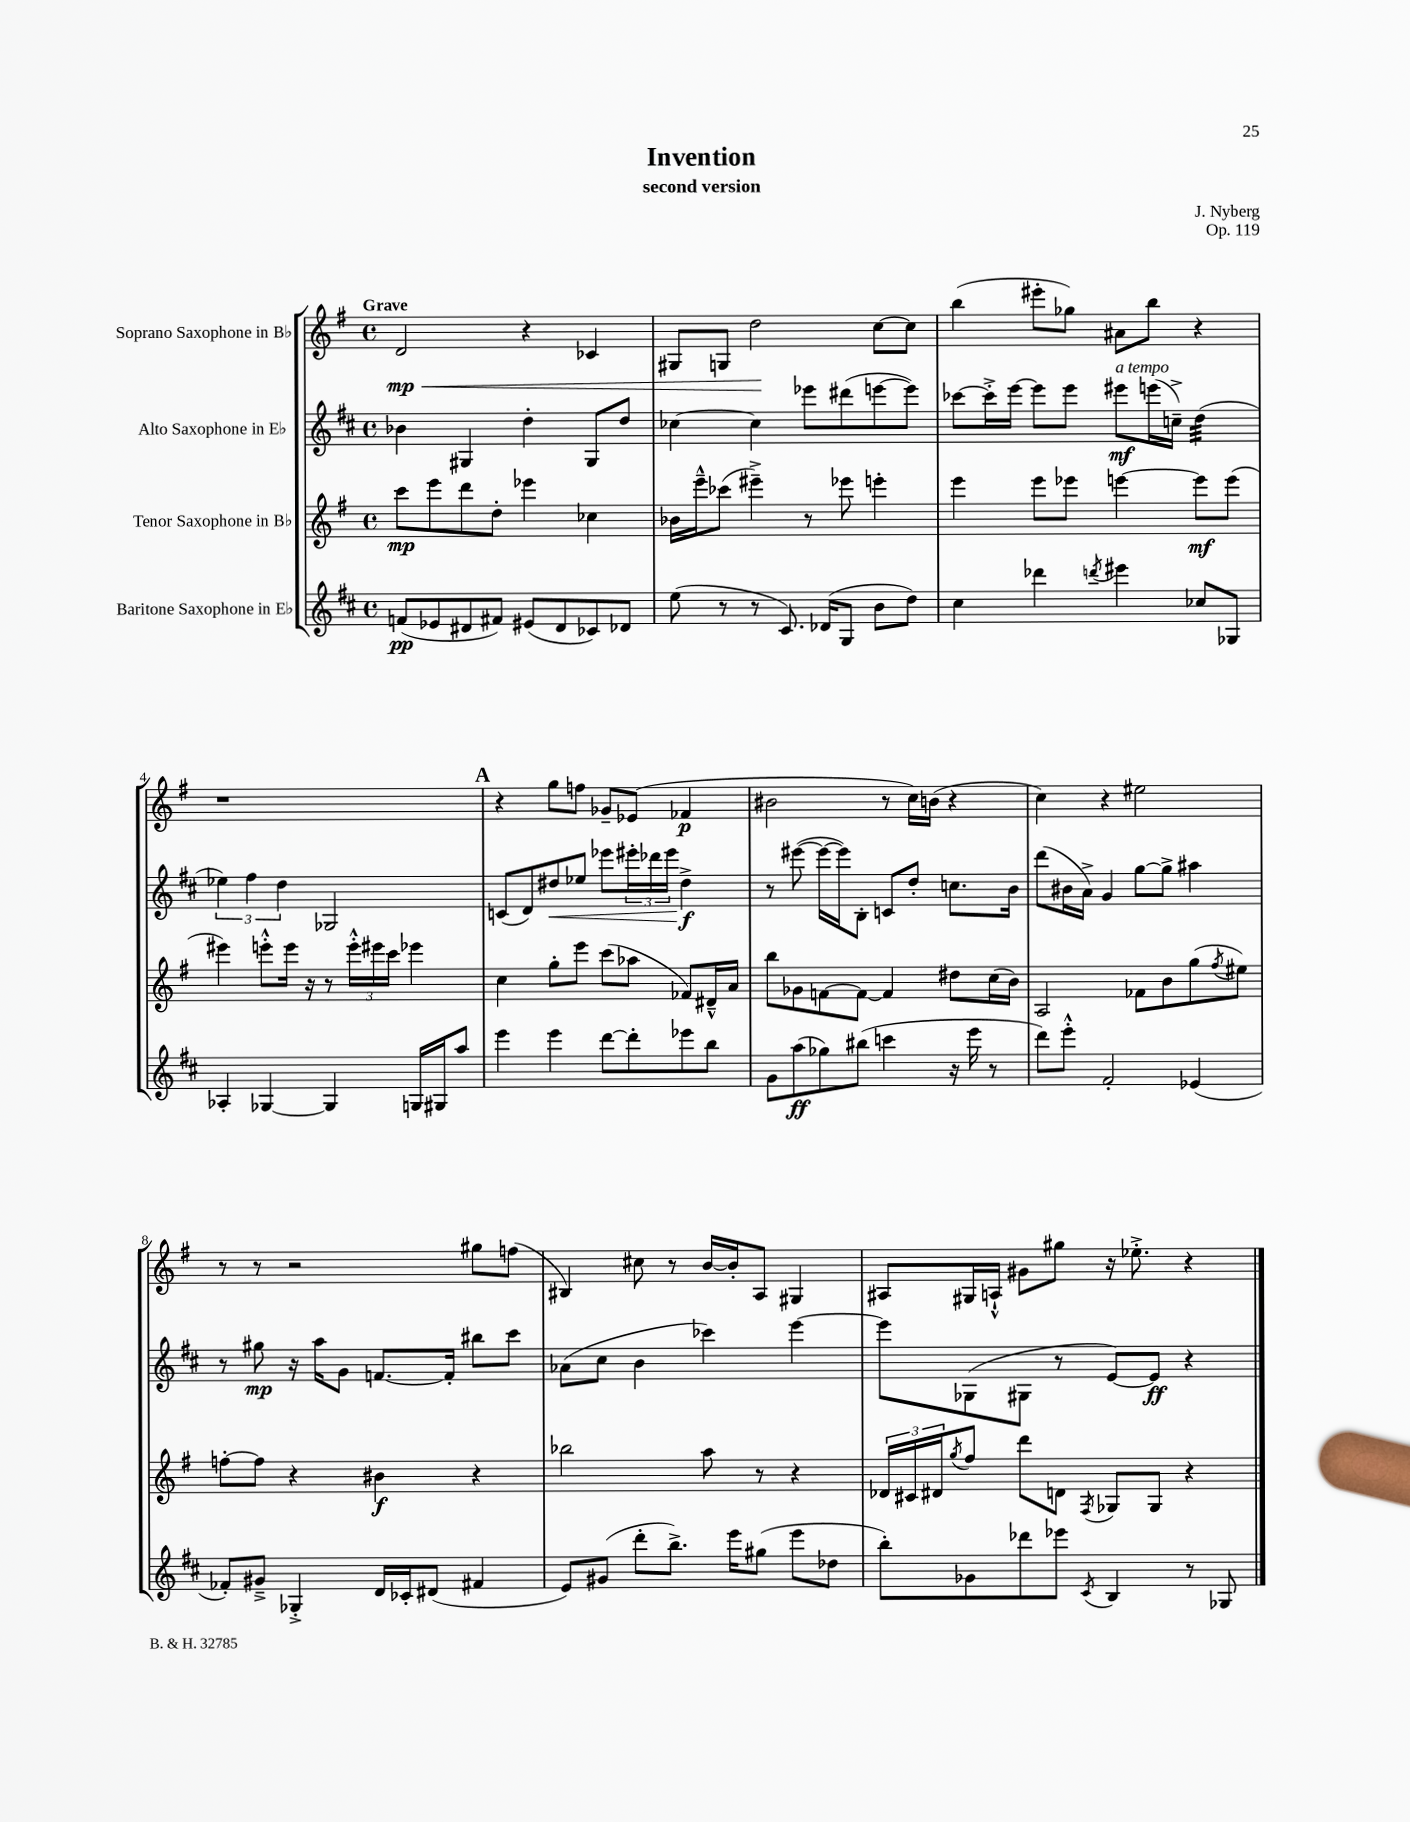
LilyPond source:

\header { title = "Invention" composer = "J. Nyberg" subtitle = "second version" opus = "Op. 119" }
<<
\new StaffGroup <<
\new Staff = "s0" \with { instrumentName = "Soprano Saxophone in Bb" } {
    \clef treble \key g \major \defaultTimeSignature \time 4/4 \tempo "Grave"
    d'2\mp\< r4 ces'4 |
    gis8 g8 d''2\! c''8~ c''8 |
    b''4( eis'''8-. ges''8) ais'8 b''8 r4 |
    r1 |
    \mark \markup { \bold "A" } r4 g''8 f''8 ges'8-- ees'8( fes'4\p |
    bis'2 r8 c''16) b'16( r4 |
    c''4) r4 eis''2 |
    r8 r8 r2 gis''8 f''8( |
    bis4) cis''8 r8 b'16~ b'16-. a8 gis4 |
    ais8 gis16 a16-!-^ gis'8 gis''8 r16 ees''8.-.-> r4 \bar "|." |
}
\new Staff = "s1" \with { instrumentName = "Alto Saxophone in Eb" } {
    \clef treble \key d \major \defaultTimeSignature \time 4/4
    bes'4 gis4 d''4-. gis8 d''8 |
    ces''4~ ces''4 ees'''8 dis'''8( e'''8~ e'''8) |
    ces'''8~ ces'''16-.-> e'''16~ e'''8 e'''8 eis'''8\mf^\markup { \italic "a tempo" } e'''16( c''16--->) d''4:32( |
    \tuplet 3/2 { ees''4) fis''4 d''4 } ges2 |
    \mark \markup { \bold "A" } c'8( d'8) dis''8\< ees''8 ees'''8 \tuplet 3/2 { eis'''16-. des'''16 eis'''16\! } dis''4->\f |
    r8 eis'''8~( eis'''16~ eis'''16) b8-. c'8 d''8-. c''8. b'16 |
    d'''8( bis'16 a'16->) g'4 g''8~ g''8-> ais''4 |
    r8 gis''8\mp r16 a''16 g'8 f'8.~ f'16-. bis''8 cis'''8 |
    aes'8( cis''8 b'4 ces'''4) e'''4~ |
    e'''8 ges8( gis8 r8 e'8~) e'8\ff r4 \bar "|." |
}
\new Staff = "s2" \with { instrumentName = "Tenor Saxophone in Bb" } {
    \clef treble \key g \major \defaultTimeSignature \time 4/4
    c'''8\mp e'''8 d'''8 d''8-. ees'''4 ces''4 |
    bes'16 e'''16---^ ces'''8( eis'''4--->) r8 ees'''8 e'''4-. |
    e'''4 e'''8 ees'''8 e'''4~ e'''8\mf e'''8( |
    eis'''4) e'''8-.-^ e'''16 r16 r8 \tuplet 3/2 { e'''16-.-^ eis'''16 c'''16 } ees'''4 |
    \mark \markup { \bold "A" } c''4 g''8-. e'''8 c'''8( aes''8 fes'8) dis'16---^ a'16 |
    b''8 ges'8 f'8~ f'8~ f'4 dis''8 c''16( b'16) |
    a2 fes'8 b'8 g''8( \acciaccatura { fis''8 } eis''8) |
    f''8~-. f''8 r4 bis'4\f r4 |
    bes''2 a''8 r8 r4 |
    \tuplet 3/2 { des'16 cis'16 dis'16 } \acciaccatura { g''8 } fis''8 d'''8 d'8 \acciaccatura { fis8 } ges8 ges8 r4 \bar "|." |
}
\new Staff = "s3" \with { instrumentName = "Baritone Saxophone in Eb" } {
    \clef treble \key d \major \defaultTimeSignature \time 4/4
    f'8\pp( ees'8 dis'8 fis'8) eis'8( dis'8 ces'8) des'8 |
    e''8( r8 r8 cis'8.) des'16( g8 b'8 d''8) |
    cis''4 des'''4 \acciaccatura { d'''8 } eis'''4 ces''8 ges8 |
    aes4-. ges4~ ges4 g16 gis16 a''8 |
    \mark \markup { \bold "A" } e'''4 e'''4 d'''8~ d'''8-. ees'''8 b''8 |
    g'8 a''8\ff( ges''8) bis''8( c'''4 r16 e'''16 r8 |
    d'''8) e'''8-.-^ fis'2-. ees'4( |
    fes'8-.) gis'8---> ges4-.-> d'16 ces'16-. dis'8( fis'4 |
    e'8) gis'8( d'''8-. b''8.->) e'''16 gis''8( e'''8 des''8 |
    b''8-.) ges'8 des'''8 ees'''8 \acciaccatura { cis'8 } b4 r8 ges8 \bar "|." |
}
>>
>>
